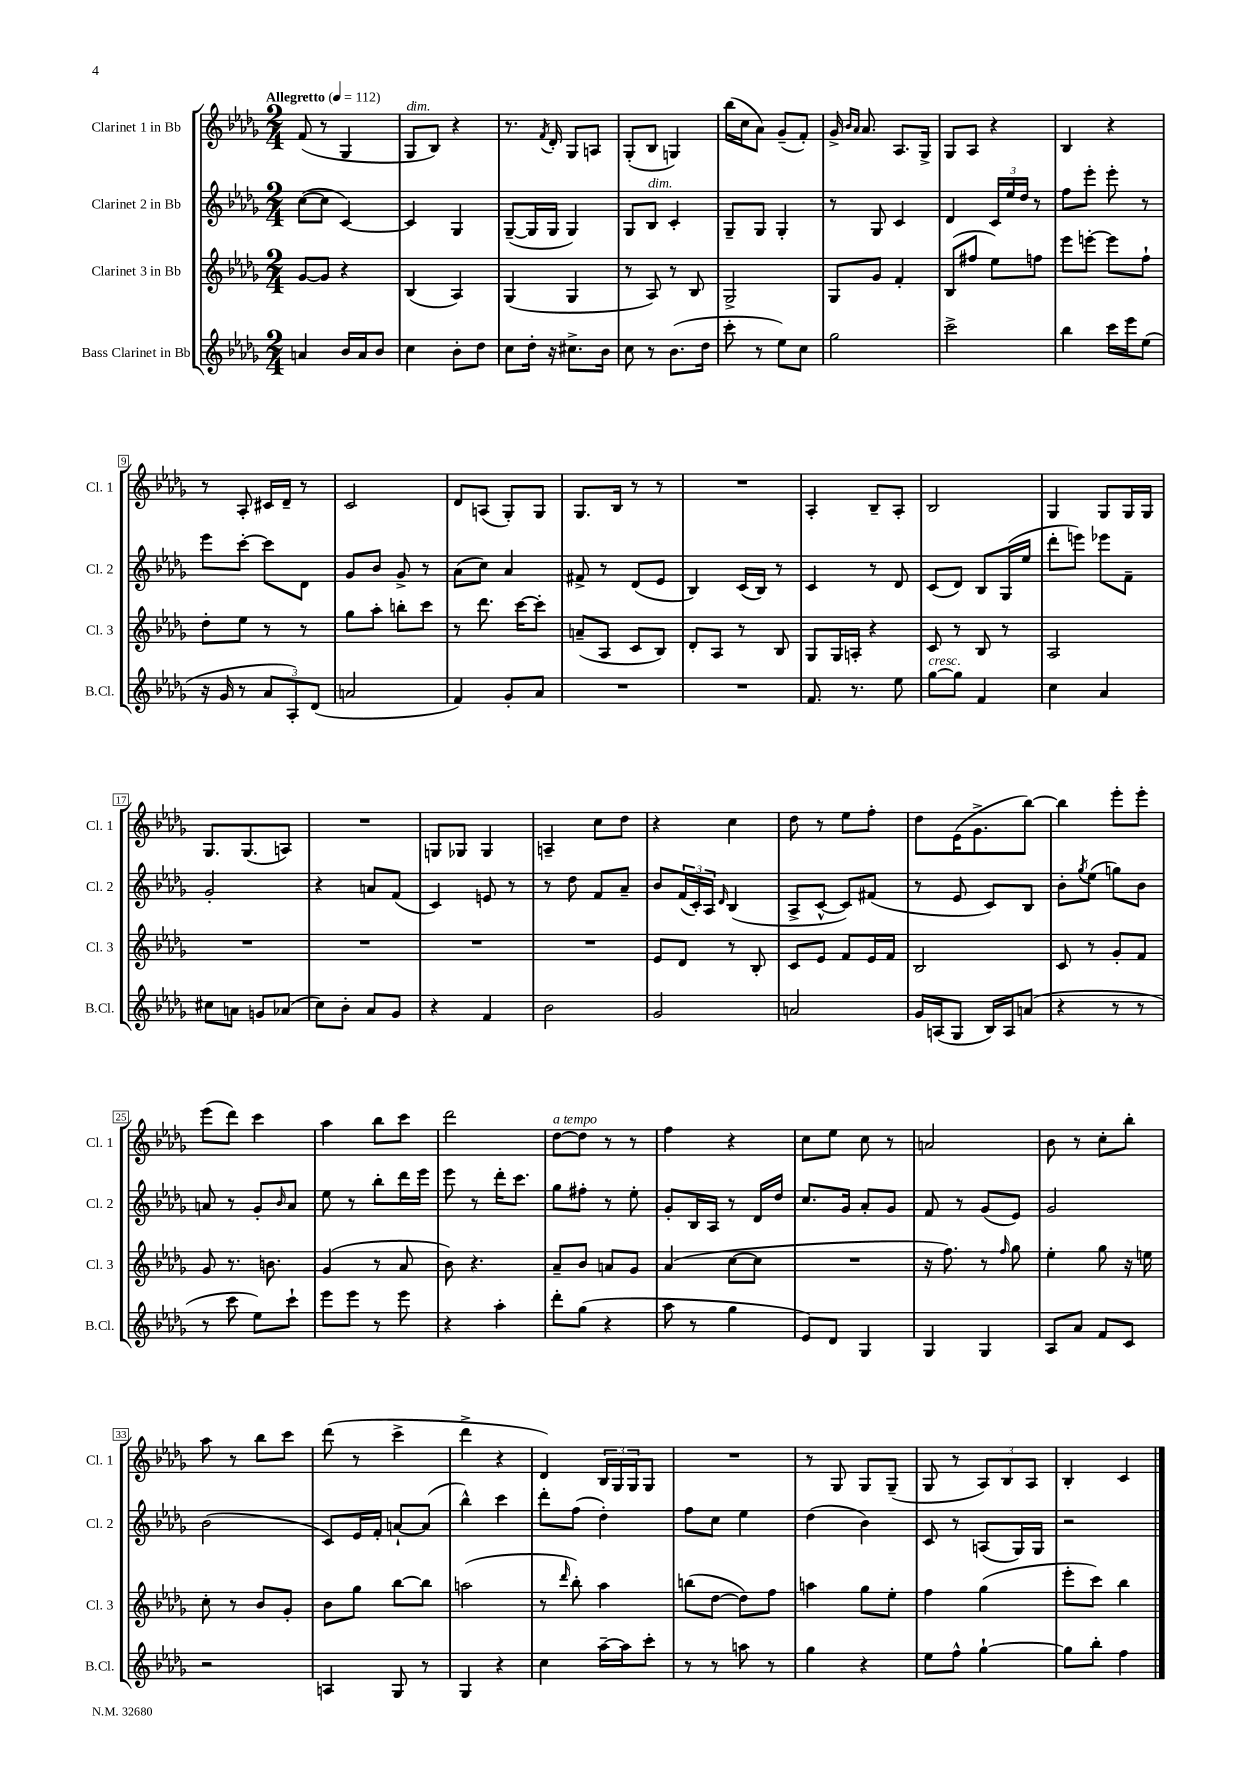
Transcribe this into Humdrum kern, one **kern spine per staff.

**kern	**kern	**kern	**kern
*staff4	*staff3	*staff2	*staff1
*clefG2	*clefG2	*clefG2	*clefG2
*k[b-e-a-d-g-]	*k[b-e-a-d-g-]	*k[b-e-a-d-g-]	*k[b-e-a-d-g-]
*M2/4	*M2/4	*M2/4	*M2/4
*MM112	*MM112	*MM112	*MM112
4a	[8g-	([8cc	(8f
.	8g-]	8cc]	8r
16b-	4r	[4c)	4G-
16a	.	.	.
8b-	.	.	.
=	=	=	=
4cc	(4B-	4c]	8G-
.	.	.	8B-)
8b-'	4A-)	4G-	4r
8dd-	.	.	.
=	=	=	=
8cc	(4G-	([8G-~	8.r
16dd-'	.	16G-]	.
.	.	.	8qf
16r	.	16G-	16d-'
8.cc#^	4G-	4G-)	8G-
.	.	.	8A
16b-	.	.	.
=	=	=	=
8cc	8r	8G-	(8G-'
8r	8A-)	8B-	8B-
(8.b-	8r	4c'	4G)
.	8B-	.	.
16dd-	.	.	.
=	=	=	=
8ccc'	2G-^	8G-~	(16bb-
.	.	.	16cc
8r	.	8G-	8a-)
8ee-)	.	4G-'	(8g-~
8cc	.	.	8f')
=	=	=	=
2gg-	8G-	8r	16g-^
.	.	.	16qqb-
.	.	.	16qqa-
.	.	.	8.a-
.	8g-	8G-	.
.	4f'	4c	8.A-
.	.	.	16G-^
=	=	=	=
2ccc^	(8B-	4d-	8G-
.	8ff#	.	8A-
.	8ee-)	24c	4r
.	.	24ee-	.
.	.	24dd-	.
.	8ff	8r	.
=	=	=	=
4bb-	8eee-	8ff	4B-
.	[8eee'	8eee-'	.
16ccc	8eee]	8eee-'	4r
16eee-	.	.	.
(8ee-	8ff`	8r	.
=	=	=	=
16r	8dd-'	8eee-	8r
16g-	.	.	.
8r	8ee-	[8ccc'	8A-'
12a-	8r	8ccc]	16c#
.	.	.	16d-~
12A-')	.	.	.
.	8r	8d-	8r
(12d-	.	.	.
=	=	=	=
2a	8gg-	8g-	2c
.	8aa-'	8b-	.
.	8bb'	8g-^	.
.	8ccc	8r	.
=	=	=	=
4f)	8r	(8a-	8d-
.	8.ddd-	8cc)	(8A
8g-'	.	4a-	8G-')
.	[16ccc	.	.
8a-	8ccc']	.	8G-
=	=	=	=
2r	(8a~	8f#^	8.G-
.	8A-	8r	.
.	.	.	16B-
.	8c	(8d-	8r
.	8B-)	8e-	8r
=	=	=	=
2r	8d-'	4B-)	2r
.	8A-	.	.
.	8r	(16c	.
.	.	16B-)	.
.	8B-	8r	.
=	=	=	=
8.f	8G-	4c	4A-'
.	16G-	.	.
8.r	16A'	.	.
.	4r	8r	8B-~
8ee-	.	8d-	8A-'
=	=	=	=
[8gg-	8c	(8c	2B-
8gg-]	8r	8d-)	.
4f	8B-	8B-	.
.	8r	(16G-	.
.	.	16ee-	.
=	=	=	=
4cc	2A-	8ddd-'	4G-
.	.	8eee)	.
4a-	.	8eee-	8G-
.	.	8f~	16G-
.	.	.	16G-
=	=	=	=
8cc#	2r	2g-'	8.G-
8a	.	.	.
.	.	.	(8.G-
8g	.	.	.
(8a-	.	.	8A)
=	=	=	=
8cc)	2r	4r	2r
8b-'	.	.	.
8a-	.	8a	.
8g-	.	(8f	.
=	=	=	=
4r	2r	4c)	8G
.	.	.	8G-
4f	.	8e	4G-
.	.	8r	.
=	=	=	=
2b-	2r	8r	4A~
.	.	8dd-	.
.	.	8f	8cc
.	.	8a-~	8dd-
=	=	=	=
2g-	8e-	8b-	4r
.	8d-	(24f	.
.	.	24c')	.
.	.	24A-	.
.	.	16qqd-	.
.	8r	(4B-	4cc
.	8B-'	.	.
=	=	=	=
2a	8c	8A-^	8dd-
.	8e-	[8c^^	8r
.	8f	8c])	8ee-
.	16e-	(8f#	8ff'
.	16f	.	.
=	=	=	=
16g-	2B-	8r	8dd-
(16A	.	.	.
8G-	.	8e-	(16e-
.	.	.	8.g-^
16B-)	.	8c)	.
16A	.	.	.
(8a	.	8B-	[8bb-)
=	=	=	=
4r	8c	8b-'	4bb-]
.	.	8qgg-	.
.	8r	(8ee-	.
8r	8g-'	8gg)	8eee-'
8r	8f	8b-	8eee-'
=	=	=	=
8r	8g-	8a	(8eee-
8ccc	8.r	8r	8ddd-)
8ee-)	.	8g-'	4ccc
.	8.b	.	.
.	.	16qqb-	.
8ccc`	.	8a	.
=	=	=	=
8eee-	(4g-	8ee-	4aa-
8eee-	.	8r	.
8r	8r	8bb-'	8bb-
8eee-	8a-	16ddd-	8ccc
.	.	16eee-	.
=	=	=	=
4r	8b-)	8eee-	2ddd-
.	4.r	8r	.
4aa-'	.	16ddd-'	.
.	.	8.ccc	.
=	=	=	=
8ddd-'	8a-~	8gg-	[8dd-
(8gg-	8b-	8ff#'	8dd-]
4r	8a	8r	8r
.	8g-	8ee-'	8r
=	=	=	=
8aa-	(4a-	8g-'	4ff
8r	.	16B-	.
.	.	16A-	.
4gg-	[8cc	8r	4r
.	8cc]	16d-	.
.	.	16dd-	.
=	=	=	=
8e-)	2r	8.cc	8cc
8d-	.	.	8ee-
.	.	16g-	.
4G-	.	8a-'	8cc
.	.	8g-	8r
=	=	=	=
4G-	16r	8f	2a
.	8.ff)	.	.
.	.	8r	.
4G-	8r	(8g-	.
.	16qqff	.	.
.	8gg-	8e-)	.
=	=	=	=
8A-	4ee-'	2g-	8b-
8a-	.	.	8r
8f	8gg-	.	8cc'
8c	16r	.	8bb-'
.	16ee	.	.
=	=	=	=
2r	8cc'	(2b-	8aa-
.	8r	.	8r
.	8b-	.	8bb-
.	8g-'	.	8ccc
=	=	=	=
4A	8b-	8c)	(8ddd-
.	8gg-	16e-	8r
.	.	16f'	.
8G-	[8bb-	[8a`	4ccc^
8r	8bb-]	(8a]	.
=	=	=	=
4G-	(2aa	4bb-^^)	4ddd-^
4r	.	4ccc	4r
=	=	=	=
4cc	8r	8ddd-'	4d-)
.	16qqddd-	.	.
.	8bb-')	(8ff	.
[16aa-~	4aa-	4dd-')	24B-
.	.	.	24G-
16aa-]	.	.	.
.	.	.	24G-
8ccc'	.	.	8G-
=	=	=	=
8r	(8bb	8ff	2r
8r	[8dd-	8cc	.
8aa	8dd-])	4ee-	.
8r	8ff	.	.
=	=	=	=
4gg-	4aa	(4dd-	8r
.	.	.	8G-
4r	8gg-	4b-)	8G-
.	8ee-'	.	(8G-~
=	=	=	=
8ee-	4ff	8c	8G-
8ff^^	.	8r	8r
[4gg-`	(4gg-	(8A	12A-)
.	.	.	12B-
.	.	16G-)	.
.	.	.	12A-
.	.	16G-	.
=	=	=	=
8gg-]	8eee-'	2r	4B-'
8bb-'	8ccc)	.	.
4ff	4bb-	.	4c
==	==	==	==
*-	*-	*-	*-
